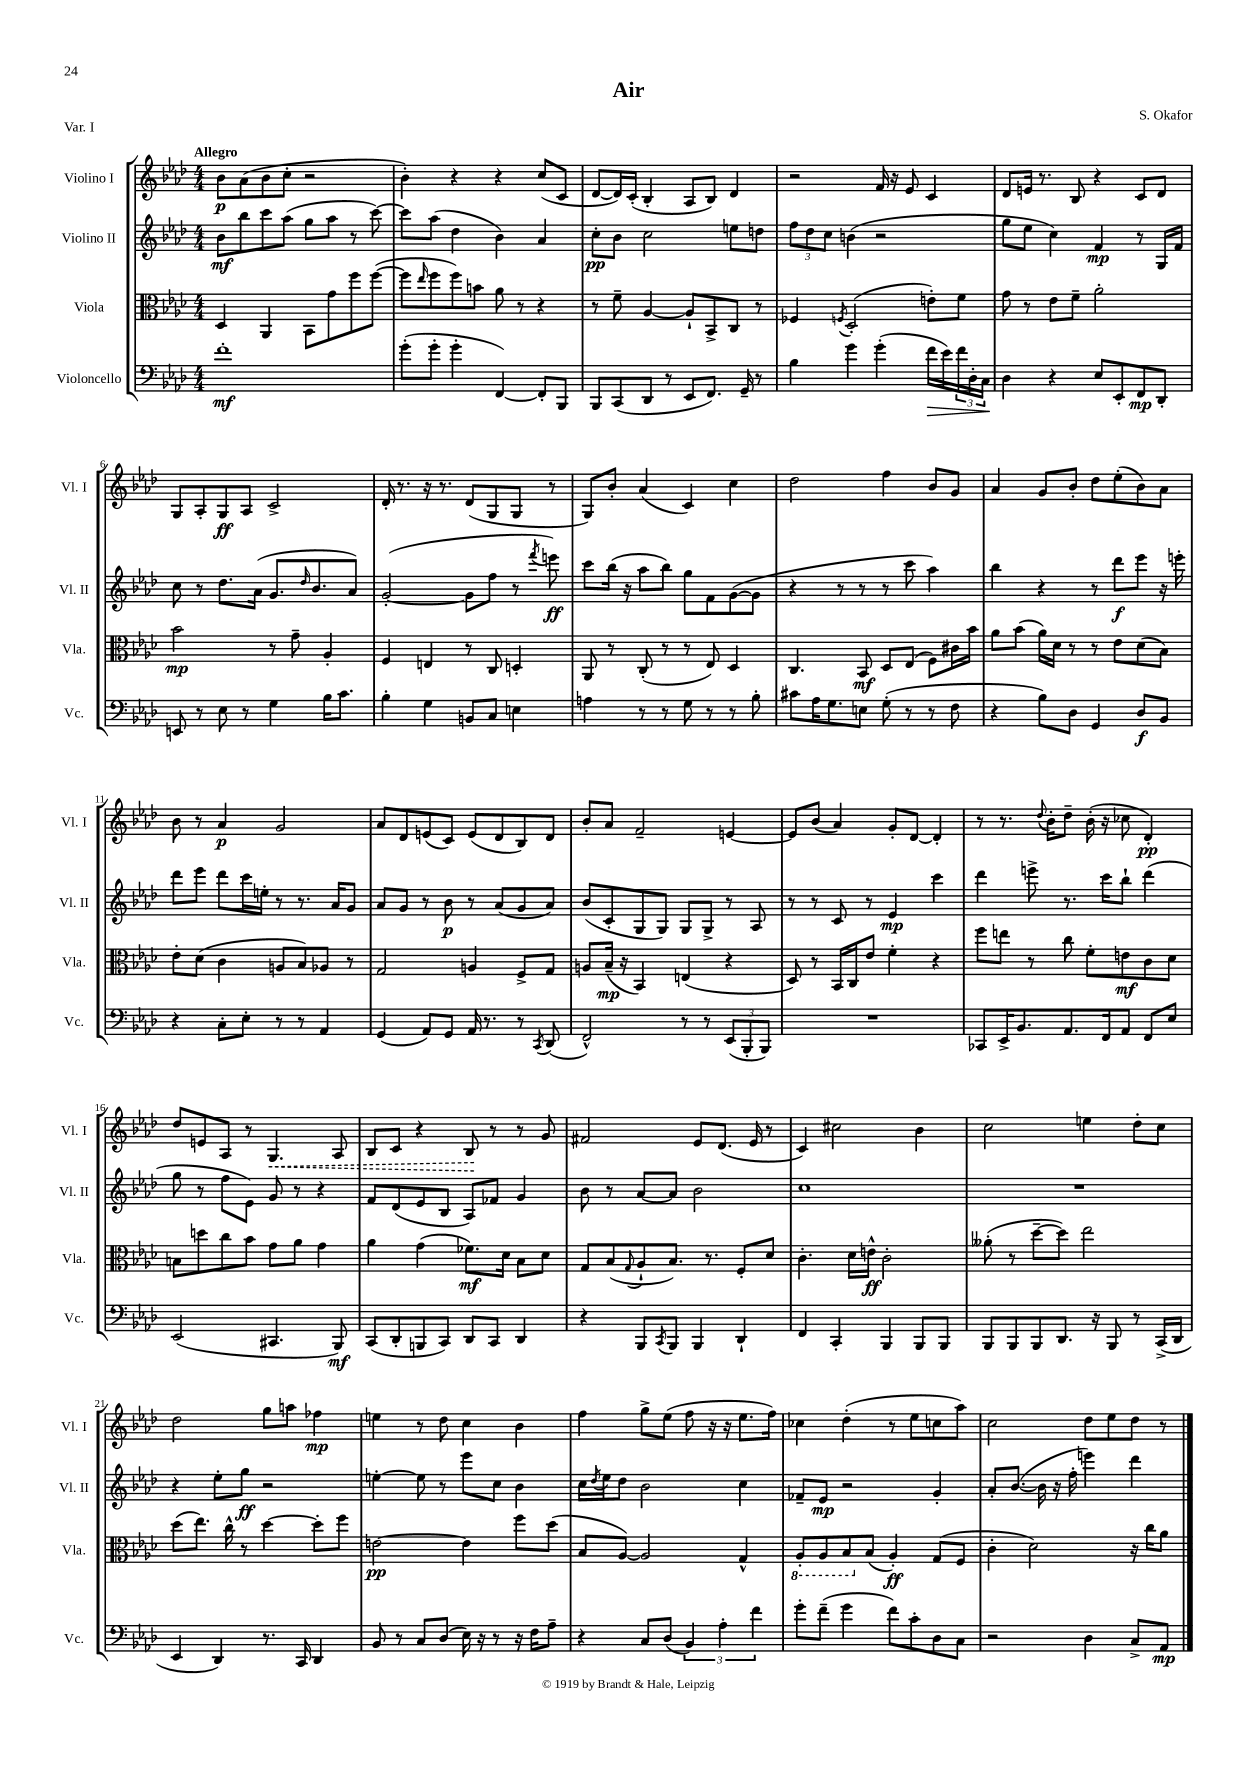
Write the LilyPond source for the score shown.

\header { title = "Air" composer = "S. Okafor" piece = "Var. I" }
<<
\new StaffGroup <<
\new Staff = "s0" \with { instrumentName = "Violino I" shortInstrumentName = "Vl. I" } {
    \clef treble \key aes \major \numericTimeSignature \time 4/4 \tempo "Allegro"
    bes'8\p aes'8( bes'8 c''8-. r2 |
    bes'4-.) r4 r4 c''8( c'8 |
    des'8~ des'16) c'16-.( bes4-. aes8 bes8) des'4 |
    r2 f'16 r16 ees'8 c'4 |
    des'8 e'16 r8. bes8 r4 c'8 des'8 |
    g8 aes8-. g8\ff aes8 c'2-> |
    des'16-. r8. r16 r8. des'8( g8 g8 r8 |
    g8) bes'8-. aes'4( c'4) c''4 |
    des''2 f''4 bes'8 g'8 |
    aes'4 g'8 bes'8-. des''8 ees''8-.( bes'8) aes'8 |
    bes'8 r8 aes'4\p g'2 |
    aes'8 des'8 e'8( c'8) e'8( des'8 bes8) des'8 |
    bes'8-. aes'8 f'2-- e'4~ |
    e'8 bes'8( aes'4) g'8-. des'8~ des'4-. |
    r8 r8. \appoggiatura { des''8 } bes'16-. des''8-- bes'16-.( r16 ces''8 des'4-.\pp) |
    des''8 e'8 aes8 r8 \once \override Hairpin.style = #'dashed-line g4.\< aes8 |
    bes8 c'8 r4 bes8\! r8 r8 g'8 |
    fis'2 ees'8 des'8.( ees'16 r8 |
    c'4) cis''2 bes'4 |
    c''2 e''4 des''8-. c''8 |
    des''2 g''8 a''8 fes''4\mp |
    e''4 r8 des''8 c''4 bes'4 |
    f''4 g''8-> ees''8( f''8 r16 r16 ees''8. f''16) |
    ces''4 des''4-.( r8 ees''8 c''8 aes''8) |
    c''2 des''8 ees''8 des''8 r8 \bar "|." |
}
\new Staff = "s1" \with { instrumentName = "Violino II" shortInstrumentName = "Vl. II" } {
    \clef treble \key aes \major \numericTimeSignature \time 4/4
    bes'8\mf bes''8 c'''8 aes''8( g''8 aes''8 r8 c'''8~) |
    c'''8 aes''8( des''4 bes'4) aes'4 |
    c''8-.\pp bes'8 c''2 e''8 d''8 |
    \tuplet 3/2 { f''8 des''8 c''8 } b'4( r2 |
    g''8 ees''8 c''4) f'4\mp r8 g16 f'16 |
    c''8 r8 des''8. aes'16( g'8. \grace { des''16 } bes'8. aes'8) |
    g'2~-.( g'8 f''8 r8 \acciaccatura { f'''8 } e'''8\ff) |
    c'''8 bes''16( r16 aes''8 bes''8) g''8 f'8 g'8~( g'8 |
    r4 r8 r8 r8 c'''8 aes''4) |
    bes''4 r4 r8 des'''8\f ees'''8 r16 e'''16-. |
    des'''8 ees'''8 des'''8 c'''16 e''16-. r8 r8. aes'16 g'8 |
    aes'8 g'8 r8 bes'8\p r8 aes'8( g'8 aes'8) |
    bes'8( c'8-. g8 g8) g8 g8-> r8 aes8 |
    r8 r8 c'8 r8 ees'4\mp c'''4 |
    des'''4 e'''8-> r8. c'''16 bes''8-! des'''4( |
    g''8 r8 f''8 ees'8) g'8 r8 r4 |
    f'8 des'8( ees'8 bes8 aes8) fes'8 g'4 |
    bes'8 r8 aes'8~ aes'8 bes'2 |
    c''1 |
    R1 |
    r4 ees''8-. g''8\ff r2 |
    e''4~-. e''8 r8 ees'''8 c''8 bes'4 |
    c''16 \acciaccatura { des''8 } ees''16 des''8 bes'2 c''4 |
    fes'8-- ees'8\mp r2 g'4-. |
    aes'8-. bes'8.~( bes'16 r16 f''16-. e'''4) des'''4 \bar "|." |
}
\new Staff = "s2" \with { instrumentName = "Viola" shortInstrumentName = "Vla." } {
    \clef alto \key aes \major \numericTimeSignature \time 4/4
    des4 aes,4 bes,8 g'8 f''8 f''8~( |
    f''8 \grace { ees''16 } f''8 f''8) b'8 aes'8 r8 r4 |
    r8 f'8-- aes4~ aes8-! bes,8-> c8 r8 |
    fes4 \acciaccatura { f8 } des2-.( e'8-.) f'8 |
    g'8 r8 ees'8 f'8-- aes'2-. |
    bes'2\mp r8 g'8-- aes4-. |
    f4 e4 r8 c8 d4-. |
    aes,8 r8 c8-.( r8 r8 ees8) des4 |
    c4. bes,8\mf des8 ees8( f8) cis'16 bes'16 |
    aes'8 bes'8( aes'16) des'16 r8 r8 ees'8 des'8( bes8) |
    ees'8-. des'8( c'4 a8 bes8) aes8 r8 |
    g2 a4 f8-> g8 |
    a8 bes16--\mp( r16 bes,4) e4( r4 |
    des8) r8 bes,16 c16 ees'8 f'4-. r4 |
    f''8 e''8 r8 c''8 f'8-. e'8\mf c'8 des'8 |
    b8 d''8 c''8 bes'8 g'8 aes'8 g'4 |
    aes'4 g'4( fes'8.\mf) des'16 bes8 des'8 |
    g8 bes8( \appoggiatura { g8 } aes8-! bes8.) r8. f8-. des'8 |
    c'4.-. des'16 e'16-^\ff c'2-. |
    aeses'8-.( r8 des''8~-- des''8) ees''2 |
    des''8( ees''8.) c''16-^ r8 des''4~ des''8-. f''8 |
    e'2~\pp e'4 f''8 des''8( |
    bes8 aes8~) aes2 g4-^ |
    \ottava #-1 aes,8-. aes,8 bes,8 \ottava #0 bes8( aes4-.\ff) g8( f8 |
    c'4-. des'2) r16 c''16 aes'8 \bar "|." |
}
\new Staff = "s3" \with { instrumentName = "Violoncello" shortInstrumentName = "Vc." } {
    \clef bass \key aes \major \numericTimeSignature \time 4/4
    f'1-.\mf |
    g'8-.( g'8-. g'4-. f,4~) f,8-. bes,,8 |
    bes,,8 c,8( des,8 r8 ees,8 f,8.) g,16-- r8 |
    bes4 g'4 g'4-.( f'16\> ees'16) \tuplet 3/2 { f'16 des16-. c16 } |
    des4\! r4 ees8 ees,8-. f,8\mp des,8-. |
    e,8 r8 ees8 r8 g4 bes16 c'8. |
    bes4-. g4 b,8 c8 e4 |
    a4 r8 r8 g8 r8 r8 bes8-. |
    cis'8 aes16 g8. e8 g8-.( r8 r8 f8 |
    r4 bes8) des8 g,4 des8\f bes,8 |
    r4 c8-. ees8-. r8 r8 aes,4 |
    g,4( aes,8) g,8 aes,16 r8. r8 \acciaccatura { c,8 } des,8( |
    f,2-^) r8 r8 \tuplet 3/2 { ees,8( bes,,8-. bes,,8) } |
    R1 |
    ces,8 ees,16-> bes,8. aes,8. f,16 aes,8 f,8 ees8 |
    ees,2( cis,4. bes,,8\mf) |
    c,8( des,8-. b,,8 c,8) des,8 c,8 des,4 |
    r4 bes,,8 \acciaccatura { c,8 } bes,,8 bes,,4 des,4-! |
    f,4 c,4-. bes,,4 bes,,8 bes,,8 |
    bes,,8 bes,,8 bes,,8 des,8. r16 bes,,8 r8 c,16->( des,16 |
    ees,4 des,4) r8. c,16 des,4 |
    bes,8 r8 c8 des8( ees16) r16 r8 r16 f16 aes8-- |
    r4 c8 des8( \tuplet 3/2 { bes,4) aes4-. f'4 } |
    g'8-. f'8--( g'4 f'8) c'8-. des8 c8 |
    r2 des4 c8-> aes,8\mp \bar "|." |
}
>>
>>
